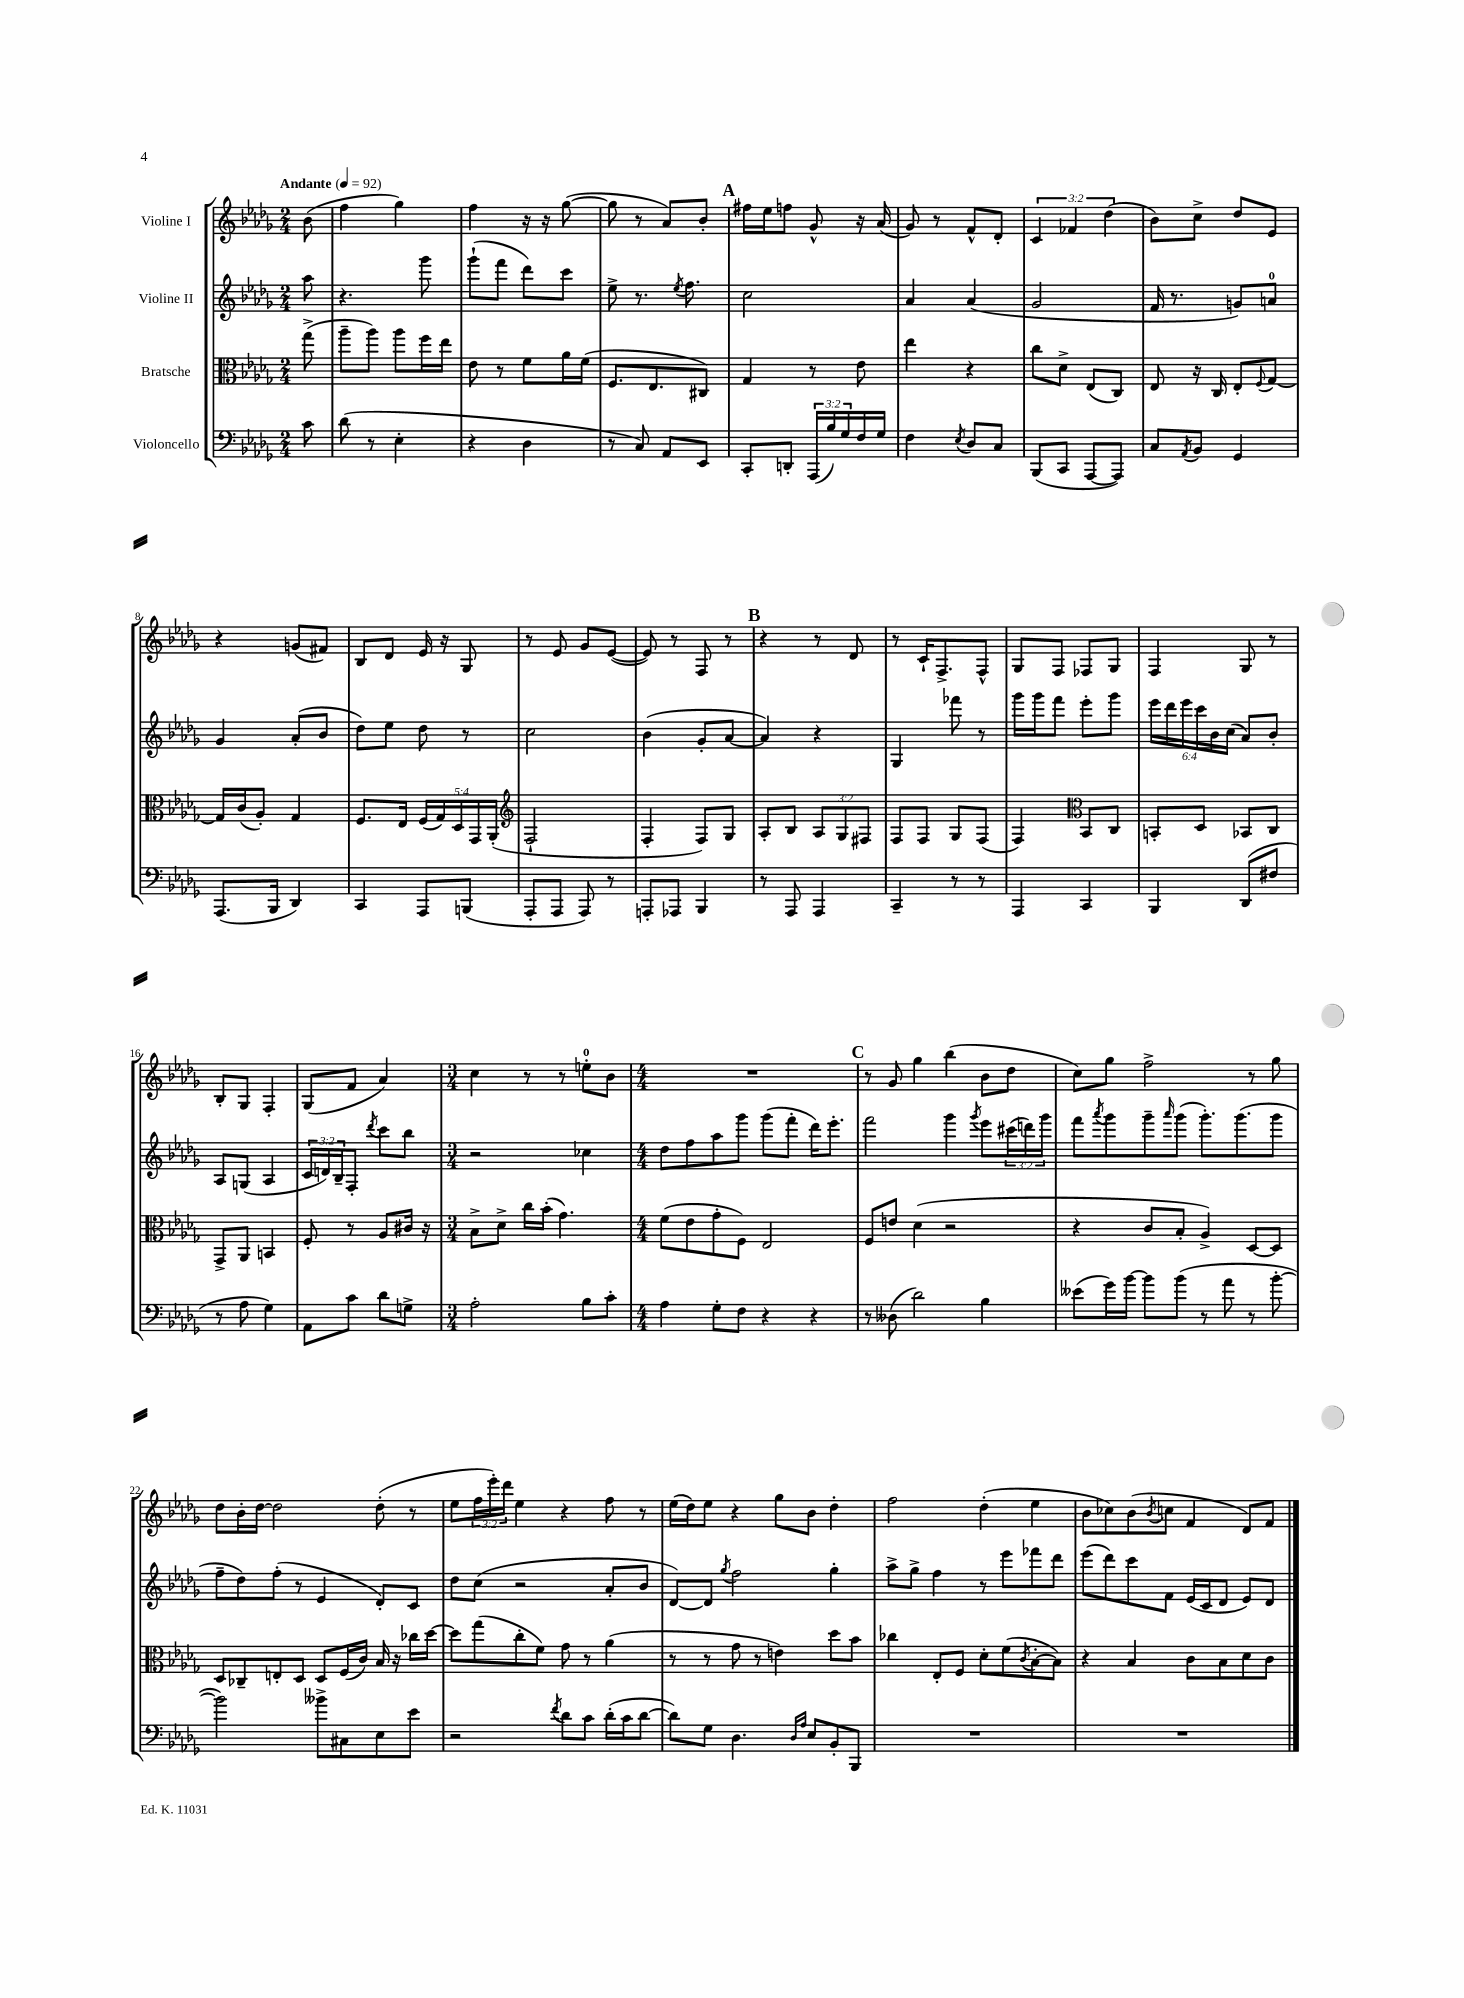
<<
\new StaffGroup <<
\new Staff = "s0" \with { instrumentName = "Violine I" } {
    \clef treble \key des \major \numericTimeSignature \time 2/4 \override Staff.TupletNumber.text = #tuplet-number::calc-fraction-text \partial 8 \tempo "Andante" 4 = 92
    bes'8( |
    f''4 ges''4) |
    f''4 r16 r16 ges''8~( |
    ges''8 r8 aes'8) bes'8-. |
    \mark \markup { \bold "A" } fis''16 ees''16 f''8 ges'8-^ r16 aes'16( |
    ges'8) r8 f'8-^ des'8-. |
    \tuplet 3/2 { c'4 fes'4 des''4( } |
    bes'8) c''8-> des''8 ees'8 |
    r4 g'8( fis'8) |
    bes8 des'8 ees'16 r16 ges8 |
    r8 ees'8 ges'8 ees'8~( |
    ees'8) r8 f8 r8 |
    \mark \markup { \bold "B" } r4 r8 des'8 |
    r8 c'16-! f8.-> f8-^ |
    ges8 f8 fes8 ges8 |
    f4 ges8 r8 |
    bes8-. ges8 f4-. |
    ges8( f'8 aes'4) |
    \numericTimeSignature \time 3/4 c''4 r8 r8 e''8-0-. bes'8 |
    \numericTimeSignature \time 4/4 R1 |
    \mark \markup { \bold "C" } r8 ges'8 ges''4 bes''4( bes'8 des''8 |
    c''8) ges''8 f''2-> r8 ges''8 |
    des''8 bes'16-. des''16~ des''2 des''8-.( r8 |
    ees''8 \tuplet 3/2 { f''16 ees'''16-.) des'''16 } ees''4 r4 f''8 r8 |
    ees''16( des''16) ees''8 r4 ges''8 bes'8 des''4-. |
    f''2 des''4-.( ees''4 |
    bes'8 ces''8) bes'8( \acciaccatura { bes'8 } c''8 f'4 des'8) f'8 \bar "|." |
}
\new Staff = "s1" \with { instrumentName = "Violine II" } {
    \clef treble \key des \major \numericTimeSignature \time 2/4 \override Staff.TupletNumber.text = #tuplet-number::calc-fraction-text \partial 8
    aes''8 |
    r4. ges'''8 |
    ges'''8-!( f'''8 des'''8) c'''8 |
    ees''8-> r8. \acciaccatura { ees''8 } f''8. |
    \mark \markup { \bold "A" } c''2 |
    aes'4 aes'4( |
    ges'2 |
    f'16 r8. g'8) a'8-0 |
    ges'4 aes'8-.( bes'8 |
    des''8) ees''8 des''8 r8 |
    c''2 |
    bes'4( ges'8-. aes'8~ |
    \mark \markup { \bold "B" } aes'4) r4 |
    ges4 fes'''8 r8 |
    ges'''16 ges'''16 f'''8 ees'''8-. ges'''8 |
    \tuplet 6/4 { ees'''16 des'''16 ees'''16 c'''16 bes'16 c''16( } aes'8) bes'8-. |
    aes8 g8( aes4 |
    \tuplet 3/2 { c'16 d'16) bes16-- } f8-. \acciaccatura { des'''8 } c'''8 bes''8 |
    \numericTimeSignature \time 3/4 r2 ces''4 |
    \numericTimeSignature \time 4/4 des''8 f''8 aes''8 ges'''8 ges'''8( f'''8-. des'''16) ees'''8.-. |
    \mark \markup { \bold "C" } f'''2 ges'''4 \acciaccatura { ges'''8 } ees'''8 \tuplet 3/2 { cis'''16( d'''16) ges'''16 } |
    f'''8 \acciaccatura { aes'''8 } ges'''8 ges'''8-- \grace { aes'''16 } ges'''8( ges'''8.-.) ges'''8.( ges'''8 |
    f''8-- des''8) f''8-.( r8 ees'4 des'8-.) c'8 |
    des''8 c''8( r2 aes'8-. bes'8 |
    des'8~) des'8 \acciaccatura { ges''8 } f''2 ges''4-. |
    aes''8-> ges''8-> f''4 r8 ees'''8 fes'''8 des'''8 |
    ees'''8( des'''8) c'''8 f'8 ees'16( c'16 des'8 ees'8) des'8 \bar "|." |
}
\new Staff = "s2" \with { instrumentName = "Bratsche" } {
    \clef alto \key des \major \numericTimeSignature \time 2/4 \override Staff.TupletNumber.text = #tuplet-number::calc-fraction-text \partial 8
    ges''8->( |
    aes''8-- aes''8) aes''8 f''16 ees''16 |
    ees'8 r8 f'8 aes'16 f'16( |
    f8. ees8. cis8) |
    \mark \markup { \bold "A" } ges4 r8 ees'8 |
    ees''4 r4 |
    c''8 des'8-> ees8( c8) |
    ees8 r16 c16 ees8-. \appoggiatura { f8 } ges8~ |
    ges16 c'16( aes8-.) ges4 |
    f8. ees16 \tuplet 5/4 { f16( ges16) des16 ges,16 aes,16-.( } |
    \clef treble f2-! |
    f4-. f8) ges8 |
    \mark \markup { \bold "B" } aes8-. bes8 \tuplet 3/2 { aes8 ges8 fis8 } |
    f8 f8 ges8 f8( |
    f4) \clef alto bes,8 c8 |
    b,8-. des8 bes,8 c8 |
    ges,8-> aes,8 b,4 |
    f8-. r8 aes8 cis'16 r16 |
    \numericTimeSignature \time 3/4 bes8-> des'8-> c''16 bes'16-.( ges'4.) |
    \numericTimeSignature \time 4/4 f'8( ees'8 ges'8-. f8) ees2 |
    \mark \markup { \bold "C" } f8 e'8 des'4( r2 |
    r4 c'8 bes8-. aes4->) des8~ des8 |
    des8 ces8-- e8-. des8 des8 f16( c'16) bes16 r16 ces''16 des''16~ |
    des''8 ges''8( c''8-. f'8) ges'8 r8 aes'4( |
    r8 r8 ges'8 r8 e'4) des''8 bes'8 |
    ces''4 ees8-. f8 des'8-. f'8( \acciaccatura { c'8 } bes8~-. bes8) |
    r4 bes4 c'8 bes8 des'8 c'8 \bar "|." |
}
\new Staff = "s3" \with { instrumentName = "Violoncello" } {
    \clef bass \key des \major \numericTimeSignature \time 2/4 \override Staff.TupletNumber.text = #tuplet-number::calc-fraction-text \partial 8
    c'8 |
    des'8( r8 ees4-. |
    r4 des4 |
    r8 c8) aes,8 ees,8 |
    \mark \markup { \bold "A" } c,8-. d,8-. \tuplet 3/2 { aes,,16( bes16) ges16 } f16 ges16 |
    f4 \acciaccatura { ees8 } des8 c8 |
    bes,,8( c,8 aes,,8~ aes,,8) |
    c8 \acciaccatura { aes,8 } bes,8 ges,4 |
    aes,,8.( bes,,16 des,4) |
    c,4 aes,,8 b,,8( |
    aes,,8-. aes,,8 aes,,8) r8 |
    a,,8-. aes,,8 bes,,4 |
    \mark \markup { \bold "B" } r8 aes,,8 aes,,4 |
    c,4-- r8 r8 |
    aes,,4 c,4 |
    bes,,4 des,8( fis8 |
    r8 aes8 ges4) |
    aes,8 c'8 des'8 g8-> |
    \numericTimeSignature \time 3/4 aes2-. bes8 c'8-. |
    \numericTimeSignature \time 4/4 aes4 ges8-. f8 r4 r4 |
    \mark \markup { \bold "C" } r8 deses8( des'2) bes4 |
    eeses'8( ges'16) bes'16~ bes'8 bes'8( r8 aes'8 r8 bes'8~-. |
    bes'2) beses'8-> cis8 ees8 ees'8 |
    r2 \acciaccatura { f'8 } des'8 c'8 des'16-.( c'16 des'8~ |
    des'8) ges8 des4. \grace { des16 aes16 } ees8 bes,8-. bes,,8 |
    R1 |
    R1 \bar "|." |
}
>>
>>
